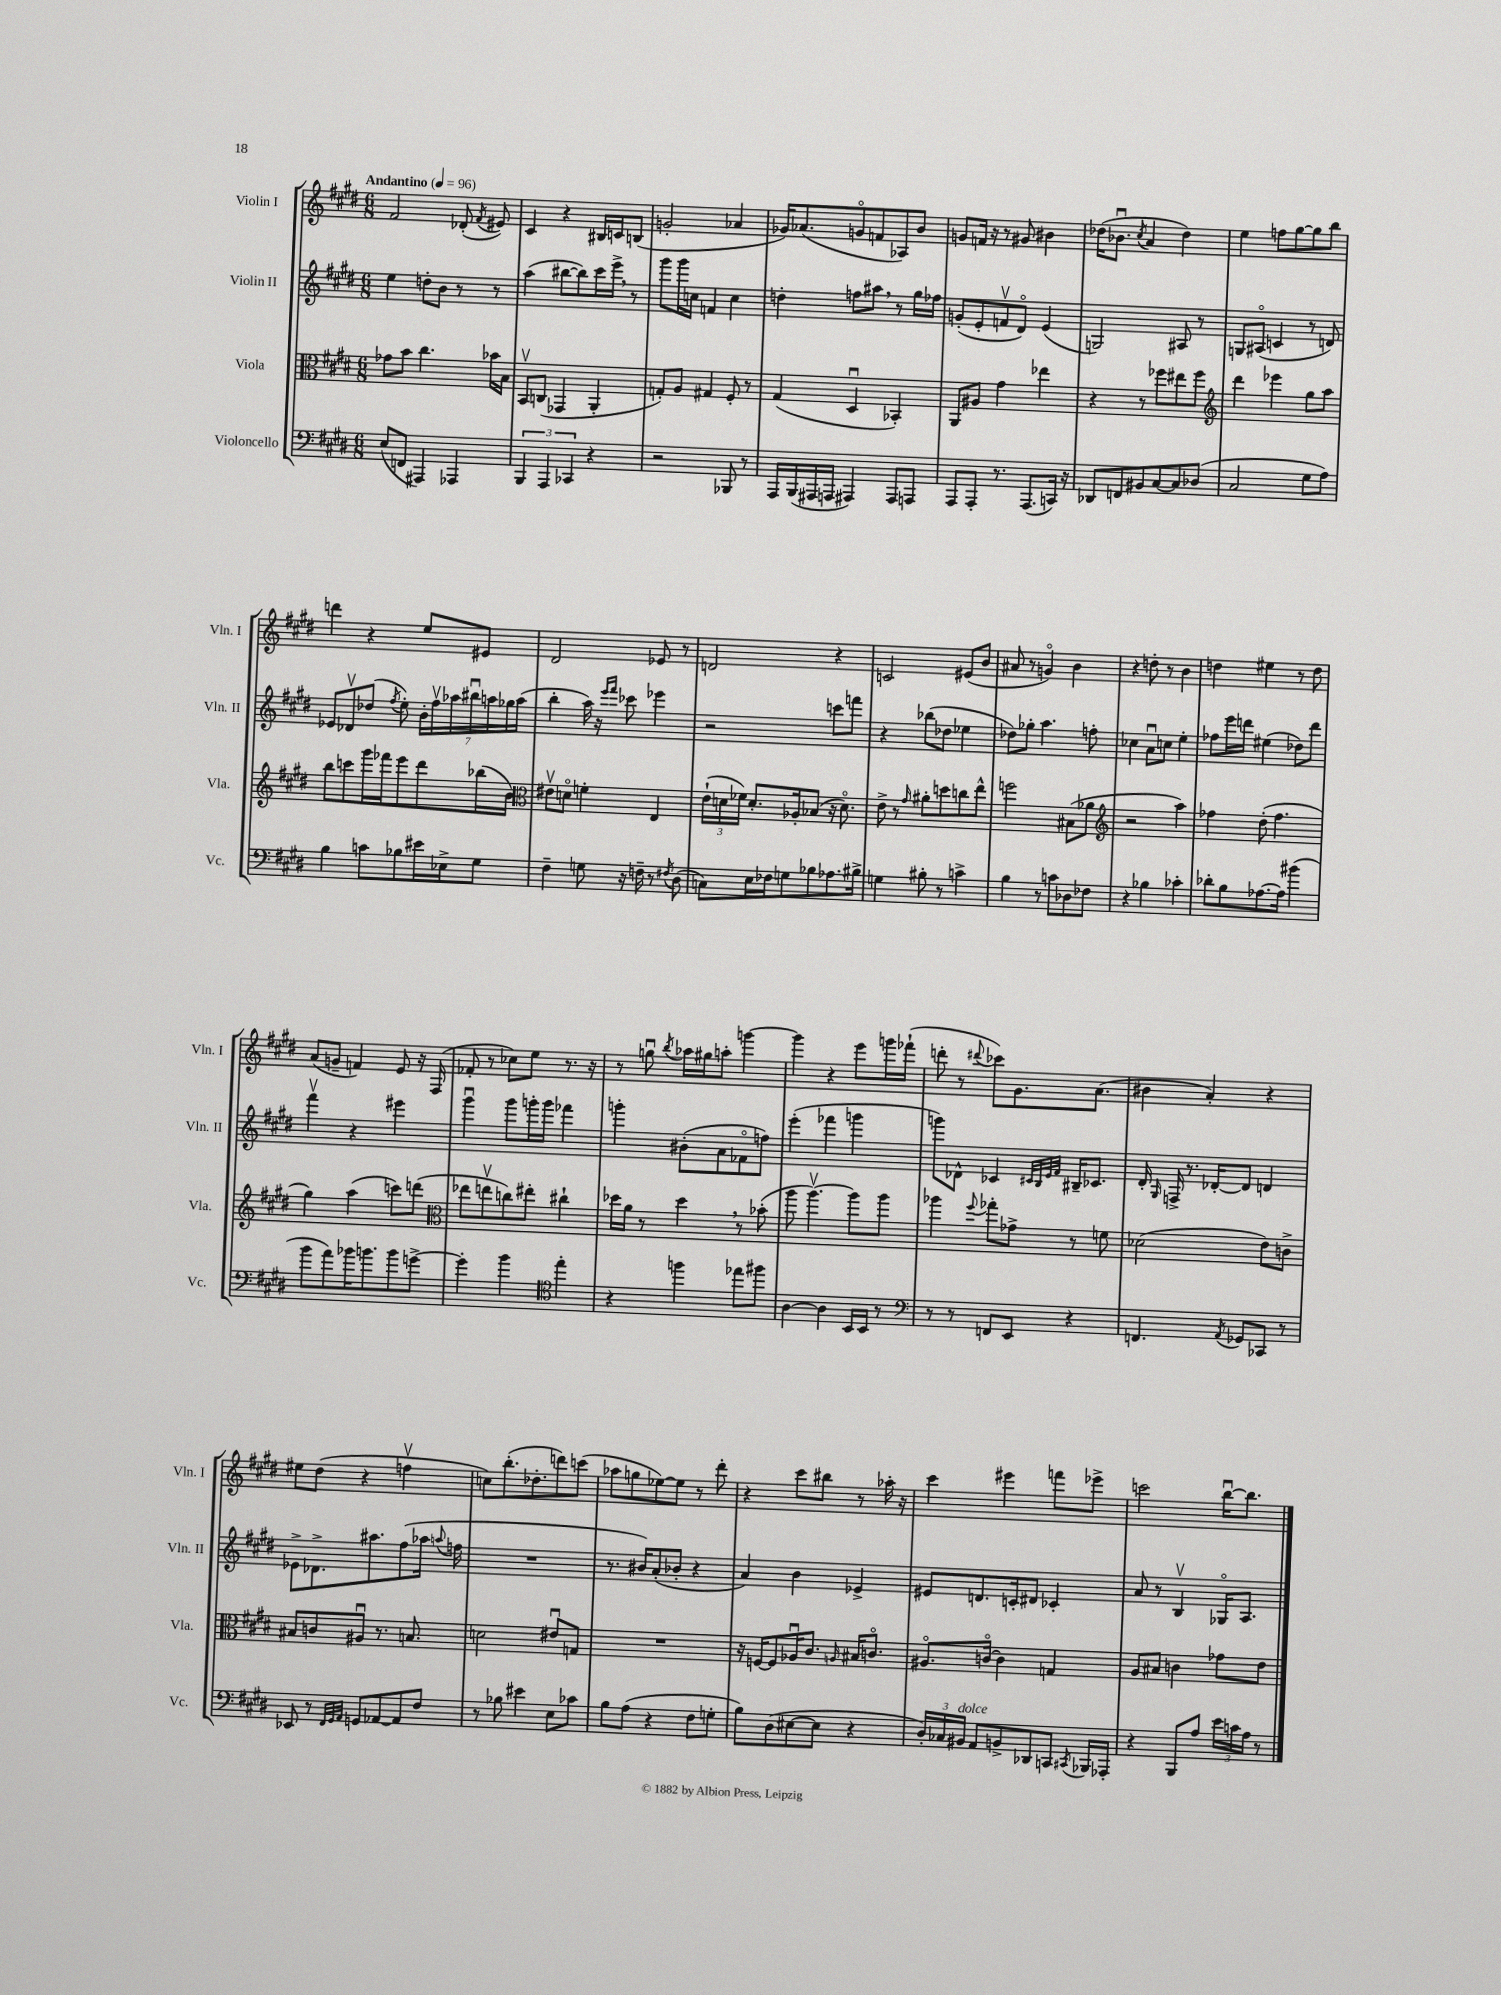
<<
\new StaffGroup <<
\new Staff = "s0" \with { instrumentName = "Violin I" shortInstrumentName = "Vln. I" } {
    \clef treble \key e \major \numericTimeSignature \time 6/8 \tempo "Andantino" 4 = 96
    \autoBeamOff fis'2 des'8-.( \acciaccatura { fis'8 } eis'8) |
    cis'4 r4 bis16[ c'16 b8]( |
    g'2-. aes'4 |
    ges'16[) aes'8.( g'8\flageolet f'8 aes8) b'8] |
    g'8[ f'16] r16 r8 gis'8 bis'4 |
    des''16[( bes'8.]\downbow \acciaccatura { cis''8 } a'4 des''4) |
    e''4 f''8[ gis''8~ gis''8 b''8] |
    d'''4 r4 e''8[ eis'8] |
    dis'2 ees'8 r8 |
    d'2 r4 |
    c'2 eis'8[( b'8] |
    ais'8 r8 g'4\flageolet) b'4 |
    r4 d''8-. r8 b'4 |
    d''4 eis''4 r8 d''8 |
    a'8[( g'8]-- f'4) e'8 r16 fis16( |
    fes'8-. r8 ces''8[) e''8] r8. r16 |
    r8 g''8\downbow \acciaccatura { b''8 } aes''16[ gis''16 a''8]-. g'''4~ |
    g'''4 r4 e'''8[ g'''16 fes'''16]-!( |
    d'''8-. r8 \appoggiatura { dis'''8 } ces'''8[) gis'8. a'8.]( |
    bis'4 a'4-.) r4 |
    eis''8[ dis''8]( r4 f''4\upbow |
    c''8[) b''8.-.( des''8.-. d'''8) c'''8]( |
    aes''8[ g''8 ees''8~) ees''8] r8 dis'''8-. |
    r4 cis'''8[ bis''8] r8 aes''16-. r16 |
    cis'''4 eis'''4 f'''8[ ees'''8]-> |
    c'''2 b''16[~\downbow b''8.] \bar "|." |
}
\new Staff = "s1" \with { instrumentName = "Violin II" shortInstrumentName = "Vln. II" } {
    \clef treble \key e \major \numericTimeSignature \time 6/8
    \autoBeamOff e''4 d''8[-. b'8] r8 r8 |
    a''4( bis''8[~ bis''8) cis'''16 e'''16]-> \breathe r8 |
    gis'''8[ gis'''16 c''16] f'4 c''4 |
    d''4-. f''8[ ais''8] \breathe r8 gis''16[ fes''16] |
    g'8[-.( e'8-. f'8\upbow dis'8]\flageolet) e'4( |
    g2) ais8 r8 |
    g8[ ais8]\flageolet( c'4 r8 d'8) |
    ees'8[ des'8\upbow des''8]( \acciaccatura { fis''8 } e''8-.) \tuplet 7/4 { b'16[-. fis''16\upbow aes''16 bis''16\downbow a''16 ges''16 a''16]( } |
    b''4-. a''16) r16 \grace { e'''16[ fis'''16] } ces'''8 ees'''4 |
    r2 c'''8[ f'''8] |
    r4 bes''8[( des''8] ees''4 |
    des''8[) ges''8]-. a''4. f''8-. |
    ces''4 a'8[\downbow c''8] e''4-. |
    fes''8[ e'''16 d'''16] eis''4( des''8[) d'''8] |
    fis'''4\upbow r4 eis'''4 |
    gis'''4\downbow gis'''8[ g'''16-. g'''16] fes'''4 |
    g'''4-. bis'8[-.( a'8 fes'8\flageolet f''8]) |
    e'''4-.( fes'''4 g'''4 |
    g'''8[) des'8]-^ ces'4 \grace { cis'32[ b32 e'32 fis'32] } bis16[-- ces'8.] |
    dis'16-. \grace { gis16 } f16-> r8. des'16[~-. des'8] d'4 |
    ees'8[-> des'8.-> ais''8. fis''8( aes''16] \appoggiatura { a''8 } f''16 |
    R2. |
    r8. bis'16[) a'8-.( bes'8]-. r4 |
    a'4) b'4 ees'4-> |
    eis'8[ d'8. c'16-. dis'8] ces'4-. |
    a'8 r8 b4\upbow ges16[\flageolet a8.] \bar "|." |
}
\new Staff = "s2" \with { instrumentName = "Viola" shortInstrumentName = "Vla." } {
    \clef alto \key e \major \numericTimeSignature \time 6/8
    \autoBeamOff ges'8[ b'8] cis''4. bes'16[ b16] |
    b,8[\upbow c8]( ges,4 a,4-. |
    g8[-.) a8] gis4 fis8-. r8 |
    gis4( dis4\downbow bes,4-.) |
    a,8[ ais8] gis'4 ees''4 |
    r4 r8 fes''8[ eis''8 fes''8] |
    \clef treble dis'''4 ees'''4 gis''8[ a''8] |
    b''8[ c'''8 gis'''16 fes'''16 e'''8 dis'''8 bes''16( b'16]) |
    \clef alto eis'8[\upbow d'8]\flageolet f'4-. e4 |
    \tuplet 3/2 { e'16[-!( d'16 fes'16]) } d'8.[-. aes16-. bes8]( r16 d'8.\flageolet) |
    e'8-> r8 \grace { gis'16 } ais'8[-. d''8 c''8 e''8]-^ |
    f''2 bis8[( aes'8] |
    \clef treble r2 a''4) |
    fes''4 dis''8-.( fes''4. |
    gis''4) a''4( c'''8[) d'''8]( |
    \clef alto ees''8[ e''8\upbow c''8) eis''8]-. cis''4-! |
    des''16[ a'16] r8 des''4 \breathe r8 bes'8-.( |
    a''8 a''4.~\upbow) a''8[ a''8] |
    aes''4 \appoggiatura { fis''8 } ges''8[-. ges'8]-> r8 f'8 |
    des'2( e'8[) c'8]-> |
    bis8[ c'8 ais8]\downbow r8. b8. |
    d'2 eis'8[\downbow g8] |
    R2. |
    r16 f16[~ f8 aes16\downbow cis'8.] \grace { a16 } bis16[ c'8.]\flageolet |
    ais8.[\flageolet c'16]~\flageolet c'4 g4 |
    a8[ bis8] c'4 ges'8[ e'8] \bar "|." |
}
\new Staff = "s3" \with { instrumentName = "Violoncello" shortInstrumentName = "Vc." } {
    \clef bass \key e \major \numericTimeSignature \time 6/8
    \autoBeamOff e8[( f,8] ais,,4) aes,,4 |
    \tuplet 3/2 { b,,4 a,,4 ces,4 } r4 |
    r2 bes,,8 r8 |
    a,,16[ b,,16( ais,,16 a,,16] ais,,4) ais,,8[ a,,8] |
    a,,8[ a,,8]-. r8. a,,8.[( c,16]) r16 |
    des,8[ f,8 bis,8 cis8~ cis8 des8]( |
    cis2 gis8[ a8]) |
    b4 c'8[ bes8 eis'16 ees16-> gis8] |
    fis4-- g8 r16 f16-- r8 \acciaccatura { fis8 } dis8( |
    c8[) e16 fes16 g8 bes8 aes8. bis16]-> |
    g4 bis8-. r8 c'4-> |
    b4 r8 c'8[ des8 fes8] |
    r4 bes4 ces'4-. |
    des'8[-. b8 aes8.~ aes16] bis'4( |
    b'8[ a'8) bes'16 b'8. b'8 g'8]~-> |
    g'4-. b'4 \clef tenor e''4-. |
    r4 f''4 ees''8[ fis''8] |
    a4~ a4 b,16[ b,16] r8 |
    \clef bass r8 r8 f,8[ e,8] r4 |
    f,4. \acciaccatura { a,8 } ges,8[ ces,8] r8 |
    ees,8 r8 \grace { fis,32[ gis,32 a,32] } g,8[ aes,8~ aes,8 fis8] |
    r8 bes8 eis'4 e8[ ces'8] |
    b8[ a8]( r4 fis8[ g8]-. |
    b8[) dis8( eis8~ eis8] r4 |
    \tuplet 3/2 { dis16[-.) ces16 bis,16]^\markup { \italic "dolce" } } a,8[ b,8-> des,8 c,8] \acciaccatura { cis,8 } bes,,16[ aes,,16]-. |
    r4 b,,8[ a8] \tuplet 3/2 { e'16[ c'16 a16] } r8 \bar "|." |
}
>>
>>
\layout { \context { \Score \remove "Bar_number_engraver" } }
